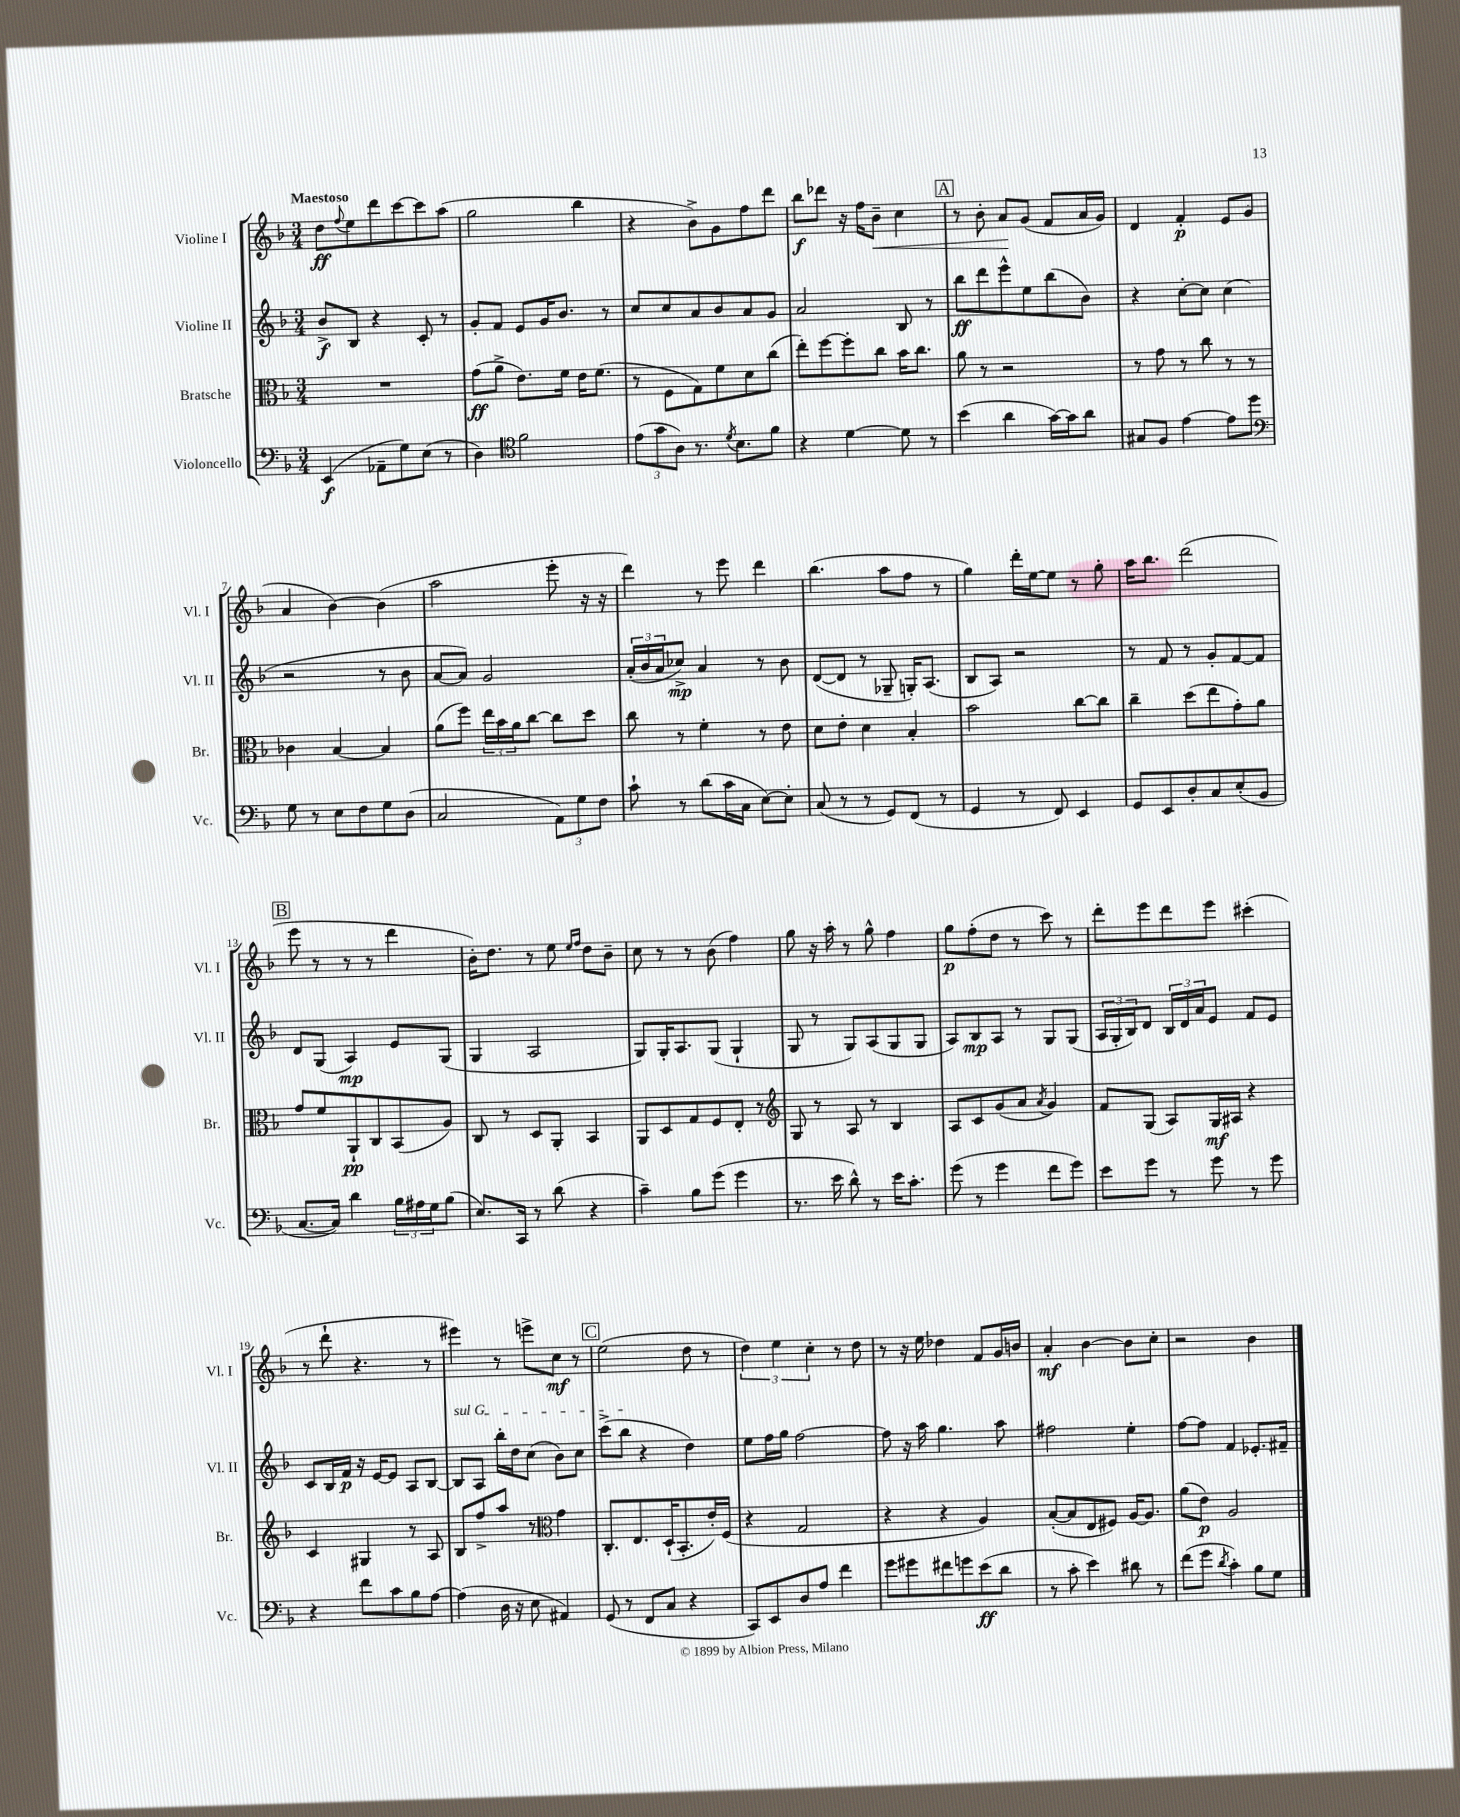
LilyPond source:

<<
\new StaffGroup <<
\new Staff = "s0" \with { instrumentName = "Violine I" shortInstrumentName = "Vl. I" } {
    \clef treble \key f \major \numericTimeSignature \time 3/4 \tempo "Maestoso"
    d''8\ff \appoggiatura { f''8 } e''8 d'''8 c'''8~ c'''8 a''8( |
    g''2 bes''4 |
    r4 bes'8->) g'8 f''8 d'''8 |
    bes''8\f des'''8 r16 f''16 bes'8--\< c''4 |
    \mark \markup { \box "A" } r8 bes'8-. a'8\! g'8( f'8 a'16 g'16) |
    d'4 f'4-.\p e'8 g'8( |
    a'4 bes'4~) bes'4( |
    a''2 e'''8-. r16 r16 |
    d'''4) r8 e'''8 d'''4 |
    bes''4.( a''8 f''8 r8 |
    g''4) d'''16-. e''16~ e''8 r8 g''8-. |
    a''16 bes''8. d'''2( |
    \mark \markup { \box "B" } e'''8 r8 r8 r8 d'''4 |
    bes'16-.) d''8. r8 e''8 \grace { e''16 f''16 } d''8 bes'8-- |
    c''8 r8 r8 bes'8( f''4) |
    g''8 r16 a''16-. r8 g''8-^ f''4 |
    g''8\p f''8-.( d''8 r8 c'''8) r8 |
    d'''8-. e'''8 d'''8 e'''8 cis'''4-.( |
    r8 d'''8-! r4. r8 |
    eis'''4) r8 e'''8-> c''8\mf r8 |
    \mark \markup { \box "C" } e''2( d''8 r8 |
    \tuplet 3/2 { d''4) e''4 c''4-. } r8 d''8 |
    r8 r16 e''16 des''4 f'8 g'16 b'16 |
    a'4-.\mf bes'4~ bes'8 c''8-. |
    r2 bes'4 \bar "|." |
}
\new Staff = "s1" \with { instrumentName = "Violine II" shortInstrumentName = "Vl. II" } {
    \clef treble \key f \major \numericTimeSignature \time 3/4
    bes'8->\f bes8 r4 c'8-. r8 |
    g'8-. f'8 e'8 g'16 bes'8. r8 |
    c''8 c''8 a'8 bes'8 a'8 g'8 |
    a'2 bes8 r8 |
    \mark \markup { \box "A" } bes''8\ff d'''8 e'''8-^ e''8 bes''8( bes'8) |
    r4 c''8~-. c''8 c''4( |
    r2 r8 bes'8 |
    a'8~ a'8) g'2 |
    \tuplet 3/2 { a'16-.( bes'16 a'16 } ces''8->\mp) a'4 r8 bes'8 |
    d'8~( d'8 r8 ges8-- g16-.) a8.( |
    bes8 a8) r2 |
    r8 f'8 r8 g'8-. f'8~ f'8 |
    \mark \markup { \box "B" } d'8 g8( a4\mp) e'8 g8( |
    g4 a2 |
    g8) g16-. a8. g8( g4-! |
    g8 r8 g8) a8( g8 g8 |
    a8) bes8\mp a8 r8 g8 g8( |
    \tuplet 3/2 { a16 g16-. bes16) } d'8 \tuplet 3/2 { bes16 d'16 a'16 } e'8 f'8 e'8 |
    c'8 bes16 f'16\p r16 e'16~ e'8 a8 bes8~ |
    \once \override TextSpanner.bound-details.left.text = \markup { \italic "sul G" } bes8\startTextSpan a8 bes''16-. d''16 c''8( bes'8) c''8 |
    \mark \markup { \box "C" } c'''8->( bes''8\stopTextSpan r4 d''4) |
    e''8 f''16 g''16 f''2~ |
    f''8 r16 a''16 g''4. a''8 |
    fis''2 e''4-. |
    f''8~ f''8 f'4 ees'8.-. fis'16-- \bar "|." |
}
\new Staff = "s2" \with { instrumentName = "Bratsche" shortInstrumentName = "Br." } {
    \clef alto \key f \major \numericTimeSignature \time 3/4
    R2. |
    g'8\ff( a'8-> e'8.) f'16 e'16 f'8.( |
    r8 f8 g8) f'8 d'8 c''8( |
    e''8-.) f''8~ f''8-. c''8 bes'16 c''8. |
    \mark \markup { \box "A" } a'8 r8 r2 |
    r8 g'8 r8 c''8 r8 r8 |
    ces'4 bes4~ bes4 |
    a'8( f''8) \tuplet 3/2 { e''16 bes'16 a'16 } c''8~ c''8 d''8 |
    c''8 r8 f'4-. r8 e'8 |
    d'8 e'8-. d'4 bes4-. |
    bes'2 c''8~ c''8 |
    c''4-- d''8( e''8 g'8-.) a'8 |
    \mark \markup { \box "B" } g'8 f'8 a,8-!\pp c8 bes,8( a8) |
    c8 r8 d8 a,8-. bes,4 |
    a,8 d8 g8 f8 e8-. r8 |
    \clef treble g8 r8 a8 r8 bes4 |
    a8 c'8 g'8( a'8 \acciaccatura { a'8 } g'4) |
    f'8 g8( a8) g16\mf ais16 r4 |
    c'4 gis4 r8 a8 |
    bes8 f''8-> a''8 r8 \clef alto g'4 |
    \mark \markup { \box "C" } c8.-. e8. d16-!( bes,8.-. e'16-.) f16( |
    r4 g2 |
    r4 r4 a4) |
    bes8~-.( bes8 e8 fis8) a16~ a8. |
    a'8( e'8\p) a2 \bar "|." |
}
\new Staff = "s3" \with { instrumentName = "Violoncello" shortInstrumentName = "Vc." } {
    \clef bass \key f \major \numericTimeSignature \time 3/4
    e,4\f( aes,8-- g8) e8( r8 |
    d4) \clef tenor f'2 |
    \tuplet 3/2 { e'8( g'8 a8) } r8. \acciaccatura { d'8 } bes8. f'8 |
    r4 d'4~ d'8 r8 |
    \mark \markup { \box "A" } bes'4( a'4 g'16~) g'16 a'8 |
    gis8 f8 e'4~ e'8 d''8 |
    \clef bass g8 r8 e8 f8 g8 d8( |
    c2 \tuplet 3/2 { a,8) g8 f8 } |
    c'8-! r8 d'8( c'16 c16 e8~) e8-. |
    c8( r8 r8 g,8) f,8( r8 |
    g,4 r8 f,8) e,4 |
    g,8 e,8 d8-. c8 e8-.( bes,8 |
    \mark \markup { \box "B" } c8.~ c16) d'4 \tuplet 3/2 { bes16 ais16 g16 } bes8( |
    e8.) c,16 r8 d'8( r4 |
    c'4--) bes8 g'8( g'4 |
    r8. e'16 d'8-^) r8 e'16 c'8.-. |
    g'8( r8 g'4 f'8 g'8) |
    e'8 g'8 r8 g'8 r8 g'8 |
    r4 f'8 c'8 bes8 a8~ |
    a4( d16 r16 e8 ais,4) |
    \mark \markup { \box "C" } g,8( r8 f,8 c8 r4 |
    c,8) e,8 d8 a8 f'4 |
    g'8 gis'8 fis'8 g'8 e'8\ff( d'8 |
    r8 c'8-. e'4) dis'8 r8 |
    f'8( g'8 \acciaccatura { d'8 } c'4-.) bes8 g8 \bar "|." |
}
>>
>>
